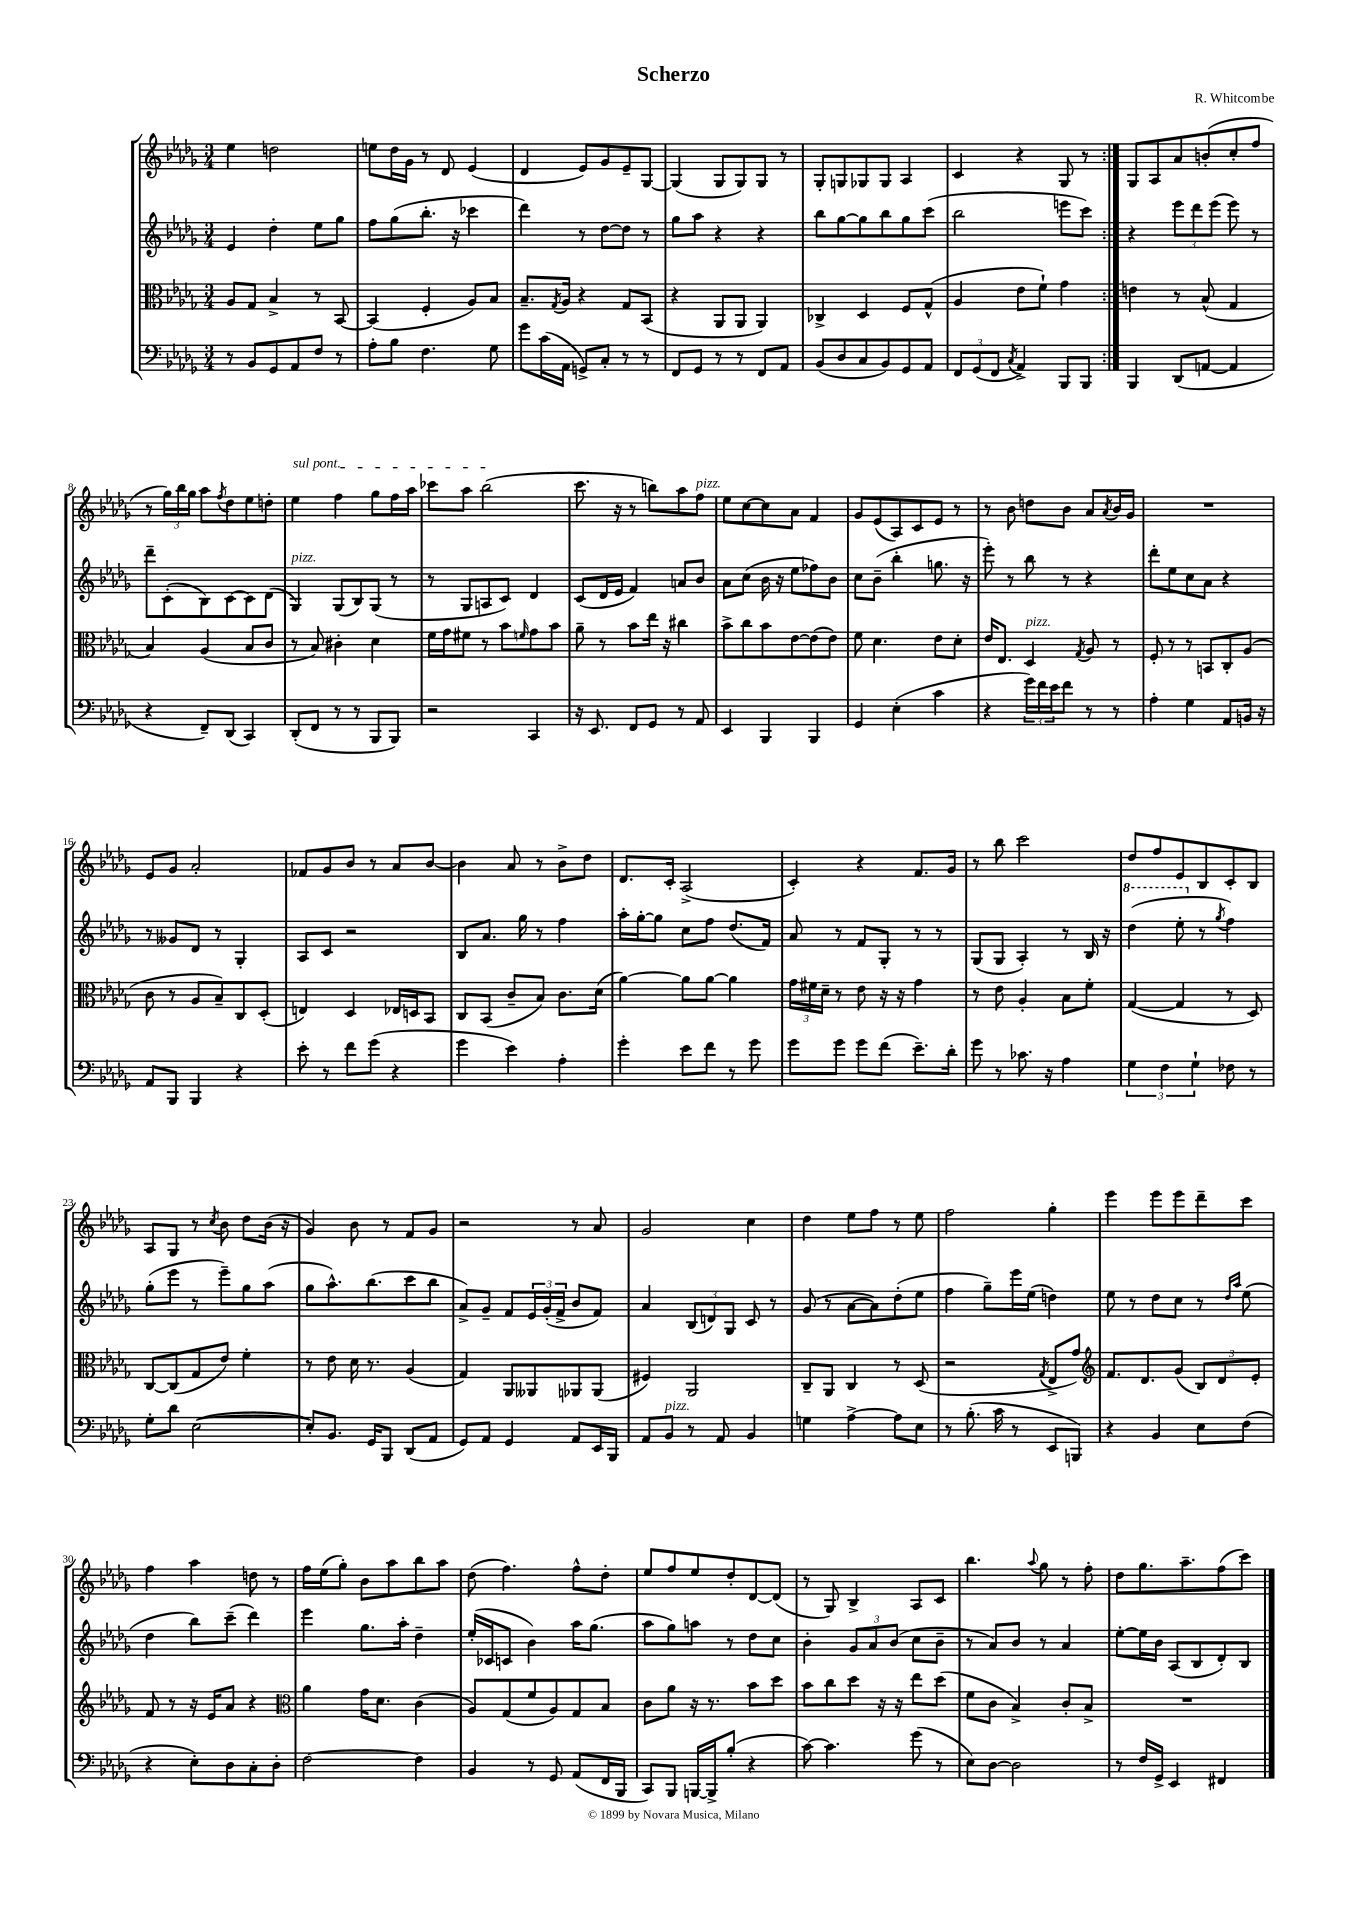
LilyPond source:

\header { title = "Scherzo" composer = "R. Whitcombe" }
<<
\new StaffGroup <<
\new Staff = "s0" {
    \clef treble \key des \major \numericTimeSignature \time 3/4
    \repeat volta 2 { ees''4 d''2 |
    e''8 des''16 ges'16 r8 des'8 ees'4( |
    des'4 ees'8) ges'8 ees'8-- ges8~ |
    ges4( ges8 ges8) ges8 r8 |
    ges8-. g8 ges8 ges8 aes4 |
    c'4 r4 ges8 r8 | }
    ges8 aes8 aes'8 b'8-.( c''8-. f''8 |
    r8 \tuplet 3/2 { ges''16) bes''16 ges''16 } aes''8 \acciaccatura { f''8 } des''8 ees''8 d''8-. |
    \once \override TextSpanner.bound-details.left.text = \markup { \italic "sul pont." } ees''4\startTextSpan f''4 ges''8 f''16 aes''16 |
    ces'''8 aes''8 bes''2\stopTextSpan( |
    c'''8. r16 r8 b''8) aes''8 f''8^\markup { \italic "pizz." } |
    ees''8 c''8~ c''8 aes'8 f'4 |
    ges'8 ees'8( aes8) c'8 ees'8 r8 |
    r8 bes'8 d''8 bes'8 aes'8 \acciaccatura { aes'8 } bes'16 ges'16 |
    R2. |
    ees'8 ges'8 aes'2-. |
    fes'8 ges'8 bes'8 r8 aes'8 bes'8~ |
    bes'4 aes'8 r8 bes'8-> des''8 |
    des'8. c'16-. aes2->( |
    c'4-.) r4 f'8. ges'16 |
    r8 bes''8 c'''2 |
    des''8 f''8 ees'8 bes8 c'8-. bes8 |
    aes8 ges8 r8 \acciaccatura { c''8 } bes'8 des''8 bes'16( r16 |
    ges'4) bes'8 r8 f'8 ges'8 |
    r2 r8 aes'8 |
    ges'2 c''4 |
    des''4 ees''8 f''8 r8 ees''8 |
    f''2 ges''4-. |
    ees'''4 ees'''8 ees'''8 des'''8-- c'''8 |
    f''4 aes''4 d''8 r8 |
    f''16 ees''16( ges''8-.) bes'8 aes''8 bes''8 aes''8 |
    des''8( f''4.) f''8-^ des''8-. |
    ees''8 f''8 ees''8 des''8-. des'8~ des'8( |
    r8 ges8) bes4-> aes8 c'8 |
    bes''4. \appoggiatura { aes''8 } ges''8 r8 f''8-. |
    des''8 ges''8. aes''8.-- f''8( c'''8) \bar "|." |
}
\new Staff = "s1" {
    \clef treble \key des \major \numericTimeSignature \time 3/4
    \repeat volta 2 { ees'4 des''4-. ees''8 ges''8 |
    f''8 ges''8( bes''8.-. r16 ces'''4 |
    des'''4) r8 des''8~ des''8 r8 |
    ges''8 aes''8 r4 r4 |
    bes''8 ges''8~ ges''8 bes''8 ges''8 c'''8( |
    bes''2 e'''8 c'''8) | }
    r4 \tuplet 3/2 { ees'''8 des'''8 ees'''8( } ees'''8) r8 |
    des'''8-- c'8-.( bes8) c'8~ c'8 des'8( |
    ges4^\markup { \italic "pizz." }) ges8( bes8) ges8( r8 |
    r8 ges8 a8 c'8) des'4 |
    c'8( des'16 ees'16 f'4) a'8 bes'8 |
    aes'8 c''8( bes'16 r16 ees''8 fes''8) bes'8 |
    c''8 bes'8--( bes''4-. g''8. r16 |
    ees'''8-.) r8 bes''8 r8 r4 |
    des'''8-. ees''8 c''8 aes'8 r4 |
    r8 geses'8 des'8 r8 ges4-. |
    aes8 c'8 r2 |
    bes8 aes'8. ges''16 r8 f''4 |
    aes''16-. ges''16~-. ges''8 c''8 f''8 des''8.( f'16) |
    aes'8 r8 f'8 ges8-. r8 r8 |
    ges8( ges8 aes4-.) r8 bes16 r16 |
    \ottava #1 des'''4( ees'''8-. \ottava #0 r8 \acciaccatura { ges''8 } f''4) |
    ges''8-.( ees'''8 r8 ees'''8--) ges''8 aes''8( |
    ges''8 aes''8.-^) bes''8.( c'''8 bes''8 |
    aes'8->) ges'8-- f'8 \tuplet 3/2 { ees'16 ges'16-.( f'16-> } bes'8 f'8) |
    aes'4 \tuplet 3/2 { bes8( d'8) ges8 } c'8 r8 |
    ges'8( r8 aes'8~ aes'8) des''8-.( ees''8 |
    f''4 ges''8--) ees'''16 ees''16( d''4) |
    ees''8 r8 des''8 c''8 r8 \grace { des''16 aes''16 } ees''8( |
    des''4 bes''8) c'''8--( des'''4) |
    ees'''4 ges''8. aes''16-. des''4-- |
    ees''16-.( ces'16 c'8 bes'4) aes''16 ges''8.( |
    aes''8 ges''8) a''8 r8 des''8 c''8 |
    bes'4-. \tuplet 3/2 { ges'8 aes'8 bes'8( } c''8 bes'8-- |
    r8 aes'8) bes'8 r8 aes'4 |
    ees''8~-. ees''16 bes'16 aes8( bes8 des'8-.) bes8 \bar "|." |
}
\new Staff = "s2" {
    \clef alto \key des \major \numericTimeSignature \time 3/4
    \repeat volta 2 { aes8 ges8 bes4-> r8 bes,8~ |
    bes,4( f4-. aes8) bes8 |
    bes8.-- \acciaccatura { ges8 } aes16 r4 ges8 bes,8( |
    r4 aes,8 aes,8 aes,4) |
    ces4-> des4 f8 ges8-^( |
    aes4 ees'8 f'8-!) ges'4 | }
    e'4 r8 bes8-^( ges4 |
    bes4) aes4( bes8 c'8 |
    r8 bes8) cis'4-. des'4 |
    f'16 ges'16 fis'8 r8 bes'8 \grace { f'16 } ges'8 bes'8 |
    aes'8-- r8 bes'8 ees''16 r16 cis''4 |
    bes'8-> c''8 bes'8 ees'8~ ees'8( ees'8) |
    f'8 des'4. ees'8 des'8-. |
    ees'16 ees8. des4^\markup { \italic "pizz." } \acciaccatura { ges8 } aes8 r8 |
    f8-. r8 r8 b,8 c8-. aes8( |
    c'8 r8 aes8 bes8--) c8 des8-.( |
    e4) des4 ees16 d16 bes,8 |
    c8 bes,8( c'8-- bes8) c'8. des'16( |
    aes'4~) aes'8 aes'8~ aes'4 |
    \tuplet 3/2 { ges'16 fis'16 des'16-- } r8 ees'8 r16 r16 ges'4 |
    r8 ees'8 aes4-. bes8 f'8-. |
    ges4~( ges4 r8 des8) |
    c8~ c8( ges8 ees'8) f'4-. |
    r8 ees'8 des'16 r8. aes4( |
    ges4) aes,8 aeses,8 aes,8 aes,8( |
    fis4) aes,2 |
    c8-- aes,8 c4 r8 des8( |
    r2 \acciaccatura { ges8 } ees8-> ges'8) |
    \clef treble f'8. des'8. ges'8( \tuplet 3/2 { bes8) des'8 ees'8-. } |
    f'8 r8 r16 ees'16 aes'8 r4 |
    \clef alto aes'4 ges'16 des'8. c'4( |
    aes8) ges8( f'8 aes8) ges8 bes8 |
    c'8 aes'8 r16 r8. bes'8 des''8 |
    bes'8 c''8 des''8 r16 r16 ees''8 des''8( |
    f'8 c'8 bes4->) c'8-. bes8-> |
    R2. \bar "|." |
}
\new Staff = "s3" {
    \clef bass \key des \major \numericTimeSignature \time 3/4
    \repeat volta 2 { r8 bes,8 ges,8 aes,8 f8 r8 |
    aes8-. bes8 f4. ges8 |
    ges'8 c'16( aes,16 g,8->) c8-. r8 r8 |
    f,8 ges,8 r8 r8 f,8 aes,8 |
    bes,8( des8 c8 bes,8) ges,8 aes,8 |
    \tuplet 3/2 { f,8 ges,8( f,8 } \acciaccatura { c8 } aes,4->) bes,,8 bes,,8 | }
    bes,,4 des,8( a,8~ a,4 |
    r4 f,8--) des,8( c,4) |
    des,8-.( f,8 r8 r8 bes,,8 bes,,8) |
    r2 c,4 |
    r16 ees,8. f,8 ges,8 r8 aes,8 |
    ees,4 bes,,4 bes,,4 |
    ges,4 ees4-.( c'4 |
    r4 \tuplet 3/2 { ges'16) f'16 ees'16 } f'8 r8 r8 |
    aes4-. ges4 aes,8 b,16 r16 |
    aes,8 bes,,8 bes,,4 r4 |
    ees'8-. r8 f'8 ges'8( r4 |
    ges'4 ees'4) aes4-. |
    ges'4-. ees'8 f'8 r8 ges'8 |
    ges'8 ges'8 ges'8 f'8( ees'8.--) des'16-. |
    ges'8 r8 ces'8. r16 aes4 |
    \tuplet 3/2 { ges4 f4 ges4-! } fes8 r8 |
    ges8-. des'8 ees2~( |
    ees8-.) bes,8. ges,16 bes,,8 des,8( aes,8 |
    ges,8) aes,8 ges,4 aes,8 ees,16 bes,,16 |
    aes,8 bes,8^\markup { \italic "pizz." } r8 aes,8 bes,4 |
    g4 aes4~-> aes8 ees8 |
    r8 bes8.-.( c'16 r8 ees,8 b,,8) |
    r4 bes,4 ees8 f8( |
    r4 ees8-.) des8 c8-. des8-. |
    f2~ f4 |
    bes,4 r8 ges,8 aes,8( f,16 bes,,16 |
    c,8) bes,,8 b,,16~ b,,16-> bes8-.( r4 |
    c'8~) c'4. ges'8( r8 |
    ees8) des8~ des2 |
    r8 f16 ges,16-> ees,4 fis,4 \bar "|." |
}
>>
>>
